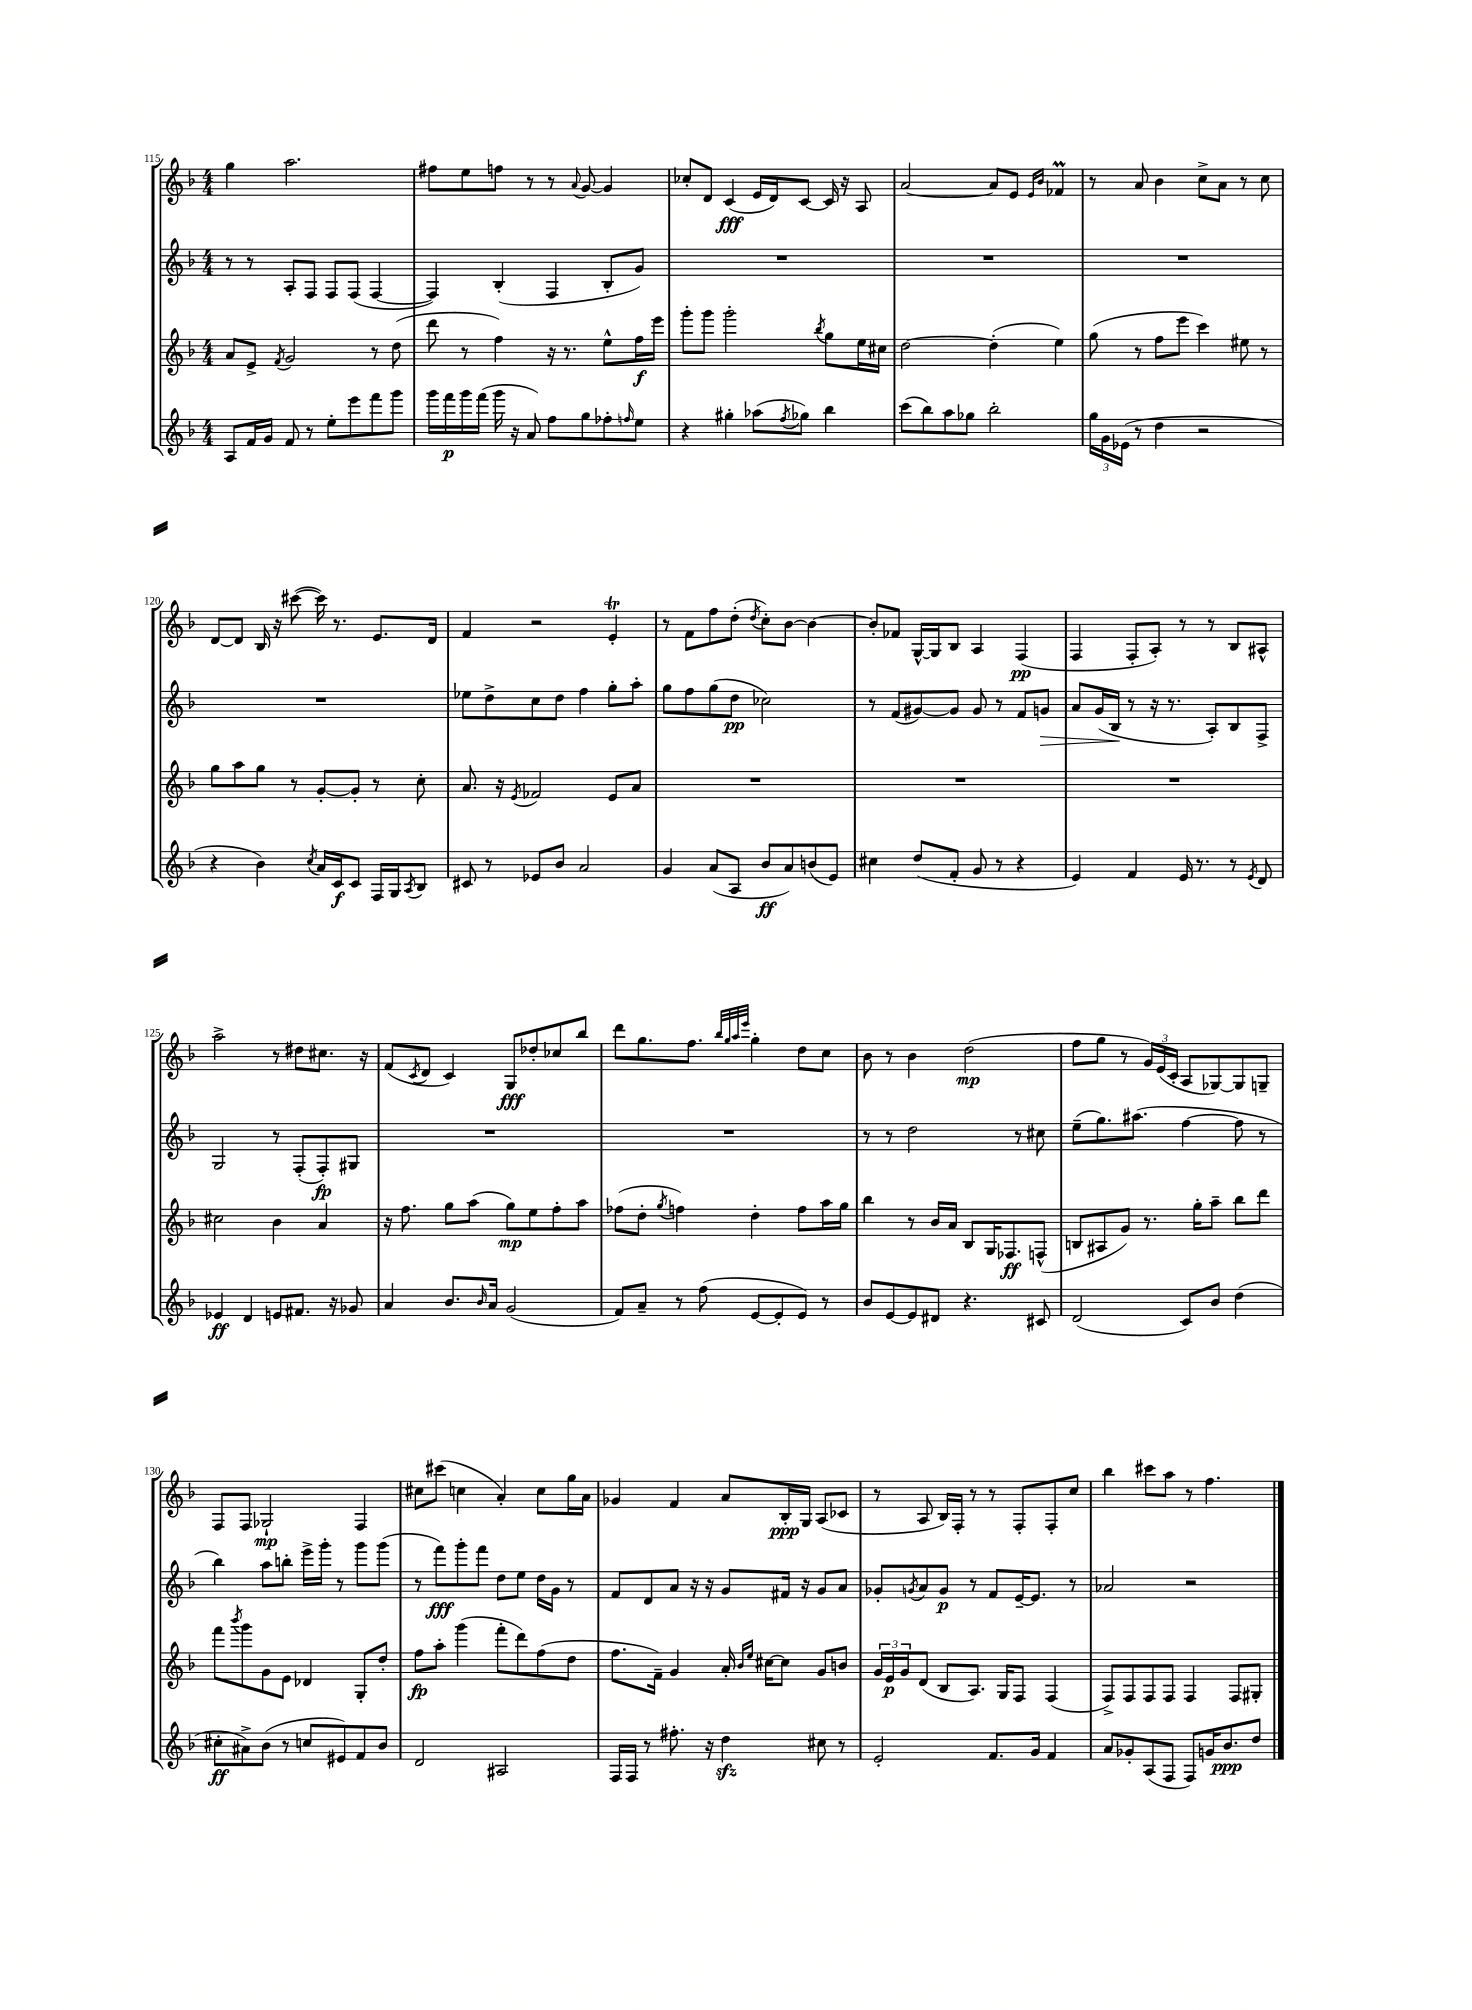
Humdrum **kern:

**kern	**dynam	**kern	**dynam	**kern	**dynam	**kern	**dynam
*part4	*part4	*part3	*part3	*part2	*part2	*part1	*part1
*staff4	*staff4	*staff3	*staff3	*staff2	*staff2	*staff1	*staff1
*clefG2	*	*clefG2	*	*clefG2	*	*clefG2	*
*k[b-]	*	*k[b-]	*	*k[b-]	*	*k[b-]	*
*M4/4	*	*M4/4	*	*M4/4	*	*M4/4	*
=115	=115	=115	=115	=115	=115	=115	=115
8A/L	.	8a/L	.	8r	.	4gg\	.
16f/L	.	8e^/J	.	8r	.	.	.
16g/JJ	.	.	.	.	.	.	.
.	.	8qf/	.	.	.	.	.
8f/	.	2g/	.	8A'/L	.	2.aa\	.
8r	.	.	.	8F/J	.	.	.
8ee'\L	.	.	.	8F/L	.	.	.
8eee\	.	.	.	(8F/J	.	.	.
8fff\	.	8r	.	[4F/	.	.	.
8ggg\J	.	(8dd\	.	.	.	.	.
=116	=116	=116	=116	=116	=116	=116	=116
16ggg\LL	.	8ddd\	.	4F/])	.	8ff#X\L	.
16fff\	p	.	.	.	.	.	.
16ggg\	.	8r	.	.	.	8ee\	.
(16fff\JJ	.	.	.	.	.	.	.
16ggg\	.	4ff\)	.	(4B-'/	.	8ffn\J	.
16r	.	.	.	.	.	.	.
8a/)	.	.	.	.	.	8r	.
8ff\L	.	16r	.	4F/	.	8r	.
.	.	8.r	.	.	.	.	.
.	.	.	.	.	.	8qqa/	.
8gg\	.	.	.	.	.	[8g/	.
8ff-X'\	.	8ee^^\L	.	8B-'/L	.	4g/]	.
16qqffn/	.	.	.	.	.	.	.
8ee\J	.	16ff\L	f	8g/J)	.	.	.
.	.	16eee\JJ	.	.	.	.	.
=117	=117	=117	=117	=117	=117	=117	=117
4r	.	8ggg'\L	.	1r	.	8cc-X'/L	.
.	.	8ggg\J	.	.	.	8d/J	.
4gg#X'\	.	2ggg'\	.	.	.	(4c/	fff
(8aa-X\L	.	.	.	.	.	16e/LL	.
.	.	.	.	.	.	16d/J)	.
8qff/	.	.	.	.	.	.	.
8gg-X\J)	.	.	.	.	.	[8c/J	.
.	.	8qbb-/	.	.	.	.	.
4bb-\	.	8gg\L	.	.	.	16c/]	.
.	.	.	.	.	.	16r	.
.	.	16ee\L	.	.	.	8A/	.
.	.	16cc#X\JJ	.	.	.	.	.
=118	=118	=118	=118	=118	=118	=118	=118
(8ccc\L	.	[2dd\	.	1r	.	[2a/	.
8bb-\)	.	.	.	.	.	.	.
8aa\	.	.	.	.	.	.	.
8gg-X\J	.	.	.	.	.	.	.
2bb-'\	.	(4dd'\]	.	.	.	8a/L]	.
.	.	.	.	.	.	8e/J	.
.	.	.	.	.	.	16qqe/LL	.
.	.	.	.	.	.	16qqb-/JJ	.
.	.	4ee\)	.	.	.	4f-XM/	.
=119	=119	=119	=119	=119	=119	=119	=119
24gg\LL	.	(8gg\	.	1r	.	8r	.
24g\	.	.	.	.	.	.	.
(24e-X\JJ	.	.	.	.	.	.	.
8r	.	8r	.	.	.	8a/	.
4dd\	.	8ff\L	.	.	.	4b-\	.
.	.	8eee\J	.	.	.	.	.
2r	.	4ccc\)	.	.	.	8cc^\L	.
.	.	.	.	.	.	8a\J	.
.	.	8ee#X\	.	.	.	8r	.
.	.	8r	.	.	.	8cc\	.
!!LO:LB:g=z
=120	=120	=120	=120	=120	=120	=120	=120
4r	.	8gg\L	.	1r	.	[8d/L	.
.	.	8aa\	.	.	.	8d/J]	.
4b-\)	.	8gg\J	.	.	.	16B-/	.
.	.	.	.	.	.	16r	.
.	.	8r	.	.	.	([8ccc#X\	.
8qcc/	.	.	.	.	.	.	.
16a/LL	.	[8g'/L	.	.	.	16ccc#\])	.
16c/J	f	.	.	.	.	8.r	.
8c/J	.	8g'/J]	.	.	.	.	.
16F/LL	.	8r	.	.	.	8.e/L	.
16G/J	.	.	.	.	.	.	.
8qA/	.	.	.	.	.	.	.
8B-/J	.	8cc'\	.	.	.	.	.
.	.	.	.	.	.	16d/Jk	.
=121	=121	=121	=121	=121	=121	=121	=121
8c#X/	.	8.a/	.	8ee-X\L	.	4f/	.
8r	.	.	.	8dd^\	.	.	.
.	.	16r	.	.	.	.	.
.	.	8qe/	.	.	.	.	.
8e-X/L	.	2f-X/	.	8cc\	.	2r	.
8b-/J	.	.	.	8dd\J	.	.	.
2a/	.	.	.	4ff\	.	.	.
.	.	8e/L	.	8gg'\L	.	4et'/	.
.	.	8a/J	.	8aa'\J	.	.	.
=122	=122	=122	=122	=122	=122	=122	=122
4g/	.	1r	.	8gg\L	.	8r	.
.	.	.	.	8ff\	.	8f\L	.
(8a/L	.	.	.	(8gg\	.	8ff\	.
8A/J	.	.	.	8dd\J	pp	(8dd'\J	.
.	.	.	.	.	.	8qdd/	.
8b-/L	ff	.	.	2cc-X\)	.	8cc'\L)	.
8a/)	.	.	.	.	.	[8b-\J	.
(8bn/	.	.	.	.	.	4b-\_	.
8e/J)	.	.	.	.	.	.	.
=123	=123	=123	=123	=123	=123	=123	=123
4cc#X\	.	1r	.	8r	.	8b-'/L]	.
.	.	.	.	(8f/L	.	8f-X/J	.
(8dd/L	.	.	.	[8g#X/)	.	[16G^^/LL	.
.	.	.	.	.	.	16G/J]	.
8f'/J	.	.	.	8g#/J]	.	8B-/J	.
8g/	.	.	.	8g#/	.	4A/	.
8r	.	.	.	8r	.	.	.
4r	.	.	.	8f/L	.	(4F/	pp
!	!	!	!	!	!LO:HP:b	!	!
.	.	.	.	8gn/J	>	.	.
=124	=124	=124	=124	=124	=124	=124	=124
4e/)	.	1r	.	8a/L	.	4F/	.
.	.	.	.	(16g/L	.	.	.
.	.	.	.	16B-/JJ	.	.	.
4f/	.	.	.	8r	]	8F'/L	.
.	.	.	.	16r	.	8A'/J)	.
.	.	.	.	8.r	.	.	.
16e/	.	.	.	.	.	8r	.
8.r	.	.	.	.	.	.	.
.	.	.	.	8A'/L)	.	8r	.
8r	.	.	.	8B-/	.	8B-/L	.
8qe/	.	.	.	.	.	.	.
8d/	.	.	.	8F^/J	.	8A#X^^/J	.
!!LO:LB:g=z
=125	=125	=125	=125	=125	=125	=125	=125
4e-X/	ff	2cc#X\	.	2G/	.	2aa^\	.
4d/	.	.	.	.	.	.	.
8en/L	.	4b-\	.	8r	.	8r	.
8.f#X/J	.	.	.	(8F'/L	.	8dd#X\L	.
.	.	4a/	.	8F'/)	fp	8.cc#X\J	.
16r	.	.	.	.	.	.	.
8g-X/	.	.	.	8G#X/J	.	.	.
.	.	.	.	.	.	16r	.
=126	=126	=126	=126	=126	=126	=126	=126
4a/	.	16r	.	1r	.	(8f/L	.
.	.	8.ff\	.	.	.	.	.
.	.	.	.	.	.	8qc/	.
.	.	.	.	.	.	8d/J	.
8.b-/L	.	8gg\L	.	.	.	4c/)	.
.	.	(8aa\J	.	.	.	.	.
16qqb-/	.	.	.	.	.	.	.
16a/Jk	.	.	.	.	.	.	.
(2g/	.	8gg\L)	mp	.	.	8G/L	fff
.	.	8ee\	.	.	.	8dd-X'/	.
.	.	8ff'\	.	.	.	8cc-X/	.
.	.	8aa\J	.	.	.	8bb-/J	.
=127	=127	=127	=127	=127	=127	=127	=127
8f/L)	.	(8ff-X\L	.	1r	.	8ddd\L	.
8a~/J	.	8dd'\J	.	.	.	8.gg\	.
.	.	8qgg/	.	.	.	.	.
8r	.	4ffn\)	.	.	.	.	.
.	.	.	.	.	.	8.ff\J	.
(8ff\	.	.	.	.	.	.	.
.	.	.	.	.	.	32qqbb-/LLL	.
.	.	.	.	.	.	32qqgg/	.
.	.	.	.	.	.	32qqaa/	.
.	.	.	.	.	.	32qqeee/JJJ	.
[8e/L	.	4dd'\	.	.	.	4gg'\	.
8e'/]	.	.	.	.	.	.	.
8e/J)	.	8ff\L	.	.	.	8dd\L	.
8r	.	16aa\L	.	.	.	8cc\J	.
.	.	16gg\JJ	.	.	.	.	.
=128	=128	=128	=128	=128	=128	=128	=128
8b-/L	.	4bb-\	.	8r	.	8b-\	.
[8e/	.	.	.	8r	.	8r	.
8e/]	.	8r	.	2dd\	.	4b-\	.
8d#X/J	.	16b-/LL	.	.	.	.	.
.	.	16a/JJ	.	.	.	.	.
4.r	.	8B-/L	.	.	.	(2dd\	mp
.	.	16G/K	.	.	.	.	.
.	.	8.F-X/	ff	.	.	.	.
.	.	.	.	8r	.	.	.
8c#X/	.	(8Fn^^/J	.	8cc#X\	.	.	.
=129	=129	=129	=129	=129	=129	=129	=129
(2d/	.	8Bn/L	.	(8ee~\L	.	8ff\L	.
.	.	8A#X/	.	8.gg\)	.	8gg\J	.
.	.	8g/J)	.	.	.	8r	.
.	.	.	.	(8.aa#X\J	.	.	.
.	.	8.r	.	.	.	24g/LL)	.
.	.	.	.	.	.	(24e/	.
.	.	.	.	.	.	24c'/JJ	.
8c/L)	.	.	.	[4ff\	.	8A/L	.
.	.	16gg'\KL	.	.	.	.	.
8b-/J	.	8aa~\J	.	.	.	[8G-X/)	.
(4dd\	.	8bb-\L	.	8ff\]	.	8G-/]	.
.	.	8ddd\J	.	8r	.	8Gn~/J	.
!!LO:LB:g=z
=130	=130	=130	=130	=130	=130	=130	=130
8cc#X'\L	ff	8fff\L	.	4bb-\)	.	8F/L	.
.	.	8qbbb-/	.	.	.	.	.
8a#X^\)	.	8ggg\	.	.	.	8F/J	.
(8b-\J	.	8g\	.	8aa\L	.	2G-X`/	mp
8r	.	8e\J	.	8bbn'\J	.	.	.
8ccn/L	.	4d-X/	.	16eee^\LL	.	.	.
.	.	.	.	16ggg'\JJ	.	.	.
8e#X/)	.	.	.	8r	.	.	.
8f/	.	8G'/L	.	8ggg\L	.	4F/	.
8b-/J	.	8dd'/J	.	(8ggg\J	.	.	.
=131	=131	=131	=131	=131	=131	=131	=131
2d/	.	8ff\L	fp	8r	.	8cc#X\L	.
.	.	8aa'\J	.	8fff\L)	fff	(8ccc#X\J	.
.	.	(4ggg\	.	8ggg'\	.	4ccn\	.
.	.	.	.	8fff\J	.	.	.
2A#X/	.	8fff'\L	.	8dd\L	.	4a'/)	.
.	.	8ddd\)	.	8ee\J	.	.	.
.	.	(8ff\	.	16dd\LL	.	8cc\L	.
.	.	.	.	16g\JJ	.	.	.
.	.	8dd\J	.	8r	.	16gg\L	.
.	.	.	.	.	.	16a\JJ	.
=132	=132	=132	=132	=132	=132	=132	=132
16F/LL	.	8.ff\L	.	8f/L	.	4g-X/	.
16F/JJ	.	.	.	.	.	.	.
8r	.	.	.	8d/	.	.	.
.	.	16f~\Jk)	.	.	.	.	.
8.ff#X'\	.	4g/	.	8a/J	.	4f/	.
.	.	.	.	16r	.	.	.
16r	.	.	.	16r	.	.	.
4ddzz\	.	16a'/	.	8g/L	.	8a/L	.
.	.	16qqb-/LL	.	.	.	.	.
.	.	16qqee/JJ	.	.	.	.	.
.	.	[16cc#X\KL	.	.	.	.	.
.	.	8cc#\J]	.	16f#X/Jk	.	16B-'/L	ppp
.	.	.	.	16r	.	16G/JJ	.
8cc#X\	.	8g/L	.	8g/L	.	(8A/L	.
8r	.	8bn/J	.	8a/J	.	8c-X/J	.
=133	=133	=133	=133	=133	=133	=133	=133
2e'/	.	24g/LL	.	8g-X'/L	.	8r	.
.	.	24e/	p	.	.	.	.
.	.	24g/J	.	.	.	.	.
.	.	.	.	8qgn/	.	.	.
.	.	(8d/J	.	8a/	.	8A/	.
.	.	8B-/L	.	8g/J	p	16B-/LL)	.
.	.	.	.	.	.	16F'/JJ	.
.	.	8.A/J)	.	8r	.	8r	.
8.f/L	.	.	.	8f/L	.	8r	.
.	.	16G/KL	.	.	.	.	.
.	.	8F/J	.	[16e~/K	.	8F'/L	.
16g/Jk	.	.	.	8.e/J]	.	.	.
4f/	.	(4F/	.	.	.	8F'/	.
.	.	.	.	8r	.	8cc/J	.
=134	=134	=134	=134	=134	=134	=134	=134
8a/L	.	8F^/L)	.	2a-X/	.	4bb-\	.
8g-X'/	.	8F/	.	.	.	.	.
(8A/	.	8F/	.	.	.	8ccc#X\L	.
8F/J	.	8F/J	.	.	.	8aa\J	.
8F/L)	.	4F/	.	2r	.	8r	.
16gn/K	.	.	.	.	.	4.ff\	.
8.b-/	ppp	.	.	.	.	.	.
.	.	8F/L	.	.	.	.	.
8dd/J	.	8G#X'/J	.	.	.	.	.
==	==	==	==	==	==	==	==
*-	*-	*-	*-	*-	*-	*-	*-
